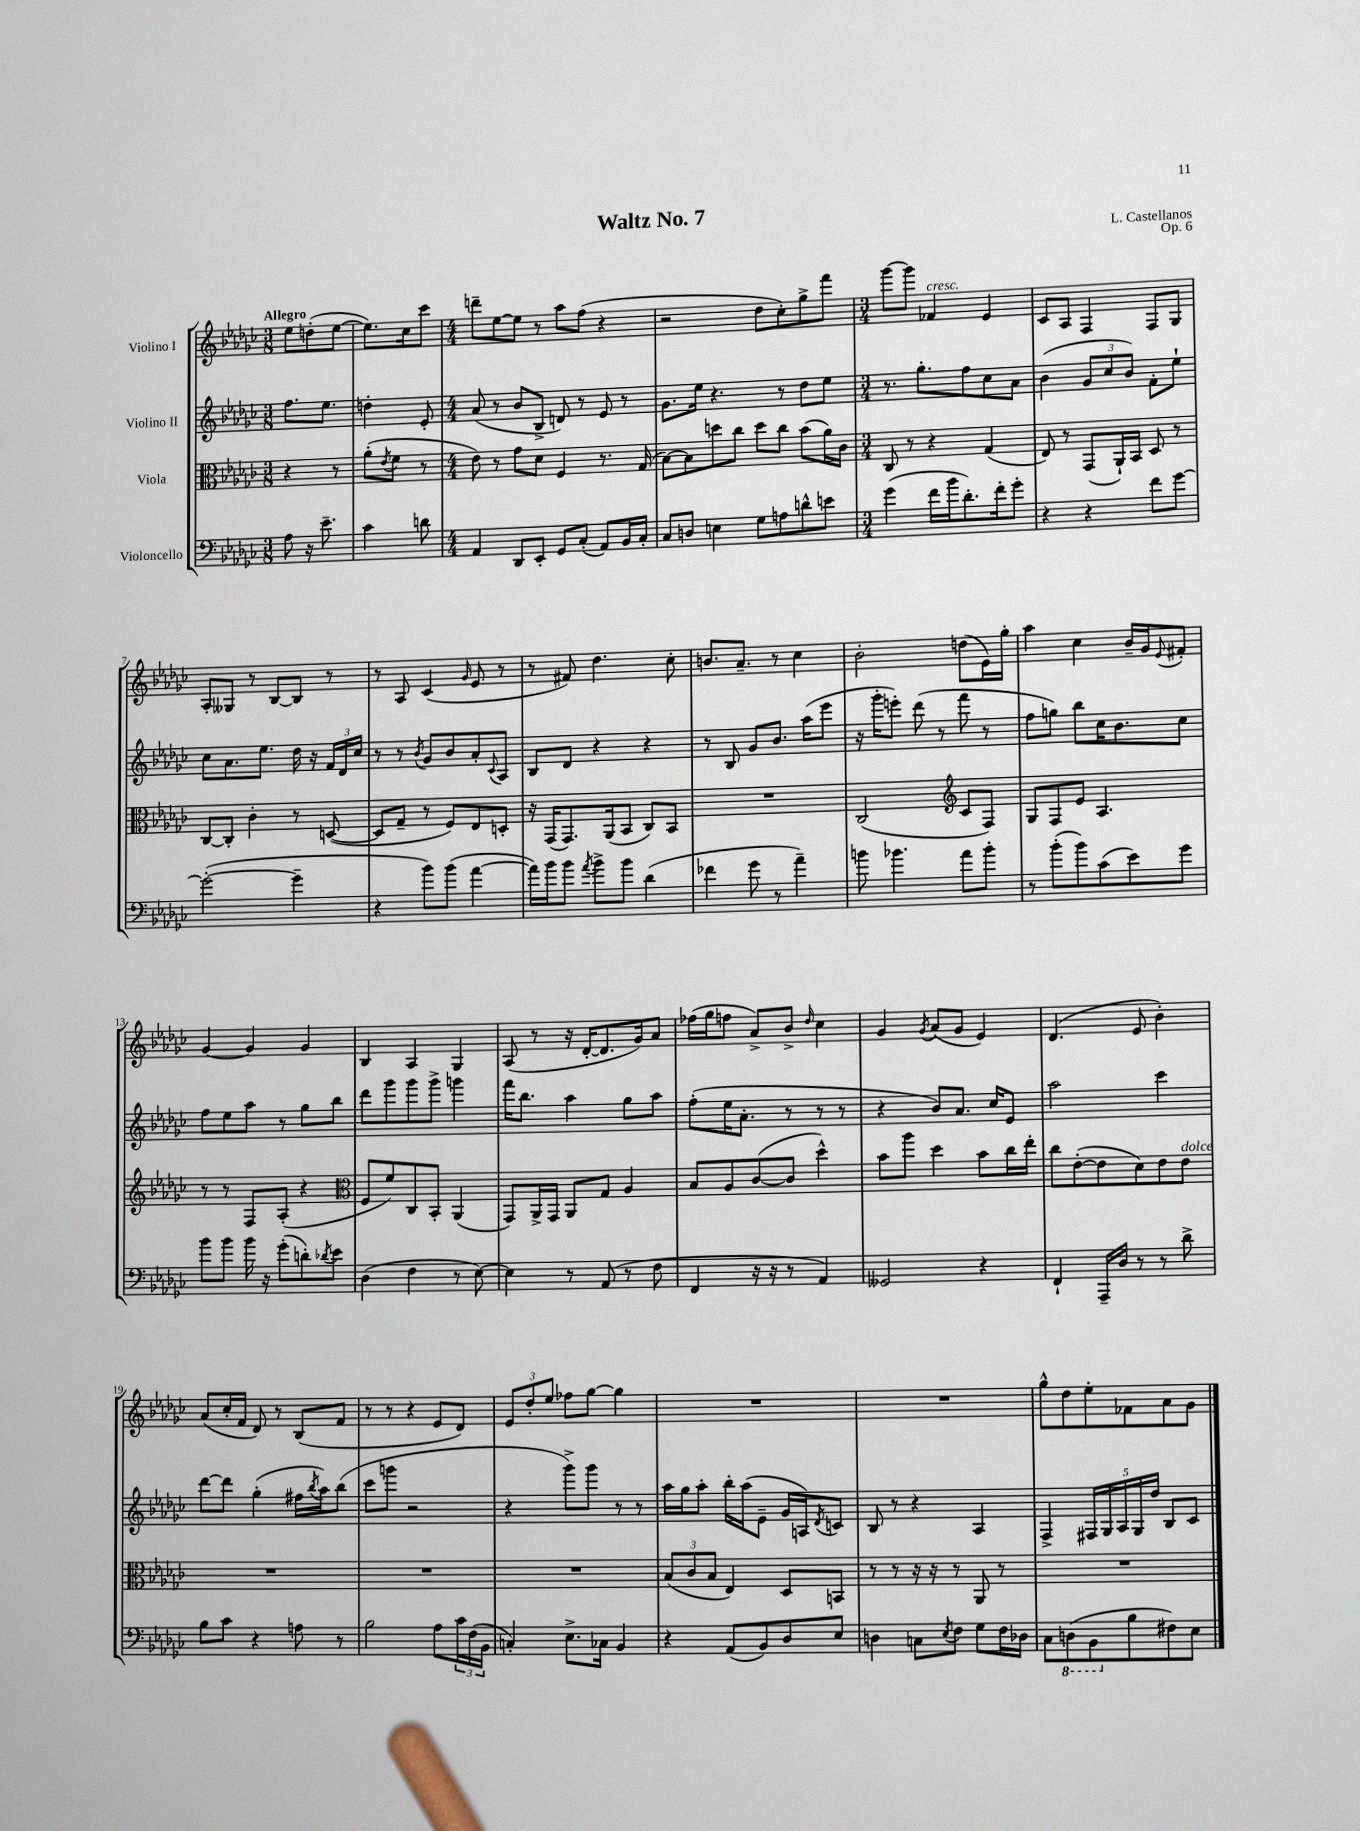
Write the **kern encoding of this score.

**kern	**kern	**kern	**kern
*staff4	*staff3	*staff2	*staff1
*clefF4	*clefC3	*clefG2	*clefG2
*k[b-e-a-d-g-c-]	*k[b-e-a-d-g-c-]	*k[b-e-a-d-g-c-]	*k[b-e-a-d-g-c-]
*M3/8	*M3/8	*M3/8	*M3/8
8A-	4r	8.ff	8ee-
16r	.	.	(8dd'
8.e-~	.	8.ee-	.
.	8r	.	[8ee-
=	=	=	=
4c-	(8a-'	4dd'	8.ee-])
.	8qe-	.	.
.	8f	.	.
.	.	.	16cc-
8d	8r	8e-'	8ccc-
=	=	=	=
*M4/4	*M4/4	*M4/4	*M4/4
4AA-	8e-)	(8a-	8ddd~
.	8r	8r	[8ee-
8DD-	8g-	8b-	8ee-]
8EE-'	8d-	8B-^	8r
8GG-	4F	8d)	8aa-
(8C-'	.	8r	(8ff
8AA-)	8.r	8e-	4r
16BB-	.	8r	.
16C-'	(16G-	.	.
=	=	=	=
8C-	[8B-)	8.g-	2r
8D	8B-]	.	.
.	.	16ee-	.
4E	8dd	4.r	.
.	8cc-	.	.
8G-	8dd	.	8dd-
8A	8cc-	8r	8cc-')
8d^^	(8b-	8dd-	8gg-^
8e	16a-)	8ee-	8fff
.	16c-	.	.
=	=	=	=
*M3/4	*M3/4	*M3/4	*M3/4
(4g-	8C-	8.r	[8ggg-
.	8r	.	8ggg-]
.	.	8.gg-'	.
16f	4r	.	4f-
16b-	.	.	.
8.d-')	.	8ff	.
.	(4G-	8cc-	4e-
16f'	.	.	.
8g-'	.	8a-	.
=	=	=	=
4r	8E-)	(4b-	8c-
.	8r	.	8A-
4r	(8GG-	12g-	4F
.	.	12cc-	.
.	16AA-`)	.	.
.	.	12b-)	.
.	16BB-	.	.
8f	8D-	8f'	8F
[8g-	8r	8ee-`	8G-
=	=	=	=
(2g-'_	[8C-	8cc-	8A-'
.	8C-']	8.a-	8G--
.	4c-'	.	8r
.	.	8.ee-	.
.	.	.	[8B-
4g-~]	8r	16dd-	8B-]
.	.	16r	.
.	([8D	24f	8r
.	.	24d-	.
.	.	24cc-	.
=	=	=	=
4r	8D]	8r	8r
.	8G-~	8r	8A-
.	.	8qb-	.
8b-)	8r	8g-	(4c-
(8b-	8F)	8b-	.
.	.	.	16qqg-
[4a-	8E-	8a-'	8e-
.	.	8qqc-	.
.	8D'	8A-	8r
=	=	=	=
16a-])	16r	8B-	8r
16b-	(16GG-	.	.
8b-	8.GG-)	8d-	8f#)
8qa-	.	.	.
8b-^	.	4r	4.dd-
.	(16AA-	.	.
8b-	8BB-	.	.
(4d-	8C-)	4r	.
.	8BB-	.	8cc-'
=	=	=	=
4f-	2.r	8r	8.b
.	.	8B-	.
.	.	.	8.a-~
8g-	.	8g-	.
8r	.	8.b-	8r
4a-~)	.	.	4cc-
.	.	(16aa-	.
.	.	8eee-	.
=	=	=	=
8b	(2C-	16r	2b-'
.	.	16ggg-'	.
4.b-	.	8eee')	.
.	.	(8ddd-	.
.	.	8r	.
*	*clefG2	*	*
8a-	8c-	8fff	(8dd
8b-'	8F)	8r	16e-)
.	.	.	16gg-'
=	=	=	=
8r	8G-	8ff	4aa-
(8b-'	8F	8gg)	.
8b-)	8e-	8bb-	4cc-
(8c-	4.A-	16cc-	.
.	.	8.b-	.
8e-)	.	.	16b-~
.	.	.	16g-
.	.	.	8qqe-
8g-	.	8cc-	8f#'
=	=	=	=
8b-	8r	8ff	[4g-
8b-	8r	8ee-	.
16b-	8F	8aa-	4g-]
16r	.	.	.
(8g-'	(8A-'	8r	.
8d')	4r	8gg-	4g-
8qd-	.	.	.
8e-	.	8bb-	.
=	=	=	=
*	*clefC3	*	*
(4D-	8F	8ddd-	4B-
.	8f)	8ggg-	.
4F	8C-	8ggg-	4A-
.	8BB-'	8ggg-^	.
8r	(4AA-	4ggg	4G-
[8E-)	.	.	.
=	=	=	=
4E-]	8GG-)	16fff	(8A-
.	.	8.bb-	.
.	16AA-^	.	8r
.	16GG-	.	.
8r	8AA-	4aa-	16r
.	.	.	[16d-'
(8AA-	8G-	.	8.d-]
8r	4A-	8gg-	.
.	.	.	16g-)
8F	.	8aa-	8a-
=	=	=	=
4FF	8B-	(8ff'	(16ff-
.	.	.	16gg-
.	8A-	16ee-	8ff
.	.	8.a-'	.
16r	([8c-	.	8a-^)
16r	.	.	.
8r	8c-]	8r	8b-^
.	.	.	16qqdd-
4AA-)	4dd-^^)	8r	4cc-
.	.	8r	.
=	=	=	=
2GG--	8b-	4r	4g-
.	8aa-	.	.
.	.	.	8qg-
.	4dd-	8b-)	(8a-
.	.	8.a-	8g-
4r	8b-	.	4e-)
.	.	16cc-	.
.	16cc-	8e-	.
.	16ee-'	.	.
=	=	=	=
4FF`	8cc-	2aa-	(4.d-
.	([8e-'	.	.
16AAA-~	8e-]	.	.
16D-	.	.	.
8r	8d-)	.	8e-
8r	8e-	4ccc-	4b-')
8d-^	8e-	.	.
=	=	=	=
8B-	2.r	[8ddd-	(8a-
8c-	.	8ddd-]	16cc-'
.	.	.	16f
4r	.	(4gg-'	8d-)
.	.	.	8r
8A	.	16ff#	(8B-
.	.	8qbb-	.
.	.	16aa-)	.
8r	.	(8bb-	8f
=	=	=	=
2B-	2.r	8ccc-	8r
.	.	8ggg	8r
.	.	2r	4r
8A-	.	.	8e-
24c-	.	.	8d-)
(24F	.	.	.
24BB-	.	.	.
=	=	=	=
4C')	2.r	4r	12e-
.	.	.	12dd-'
.	.	.	12ee-
8.E-^	.	8ggg-^)	8ff-
.	.	8ggg-	[8gg-
16C-	.	.	.
4BB-	.	8r	4gg-]
.	.	8r	.
=	=	=	=
4r	(12B-	16aa-	2.r
.	.	16gg-	.
.	12c-	.	.
.	.	8aa-'	.
.	12B-	.	.
(8AA-	4E-)	16bb-'	.
.	.	(16aa-	.
8BB-)	.	8e-~	.
8D-	8D-	16g-	.
.	.	16A)	.
.	.	8qd-	.
8E-	8BB	8c	.
=	=	=	=
4D	8r	8B-	2.r
.	8r	8r	.
8C	16r	4r	.
.	16r	.	.
8qE-	.	.	.
8F	8r	.	.
8G-	8AA-	4A-	.
16F	8r	.	.
16D-	.	.	.
=	=	=	=
8C-	2.r	4F^	8gg-^^
(8DD	.	.	8dd-
8BBB-	.	20F#	8ee-'
.	.	20G-	.
.	.	20A-	.
8B-	.	.	8f-
.	.	20G-	.
.	.	20dd-	.
8F#)	.	8B-	8a-
8E-	.	8c-	8g-
==	==	==	==
*-	*-	*-	*-
